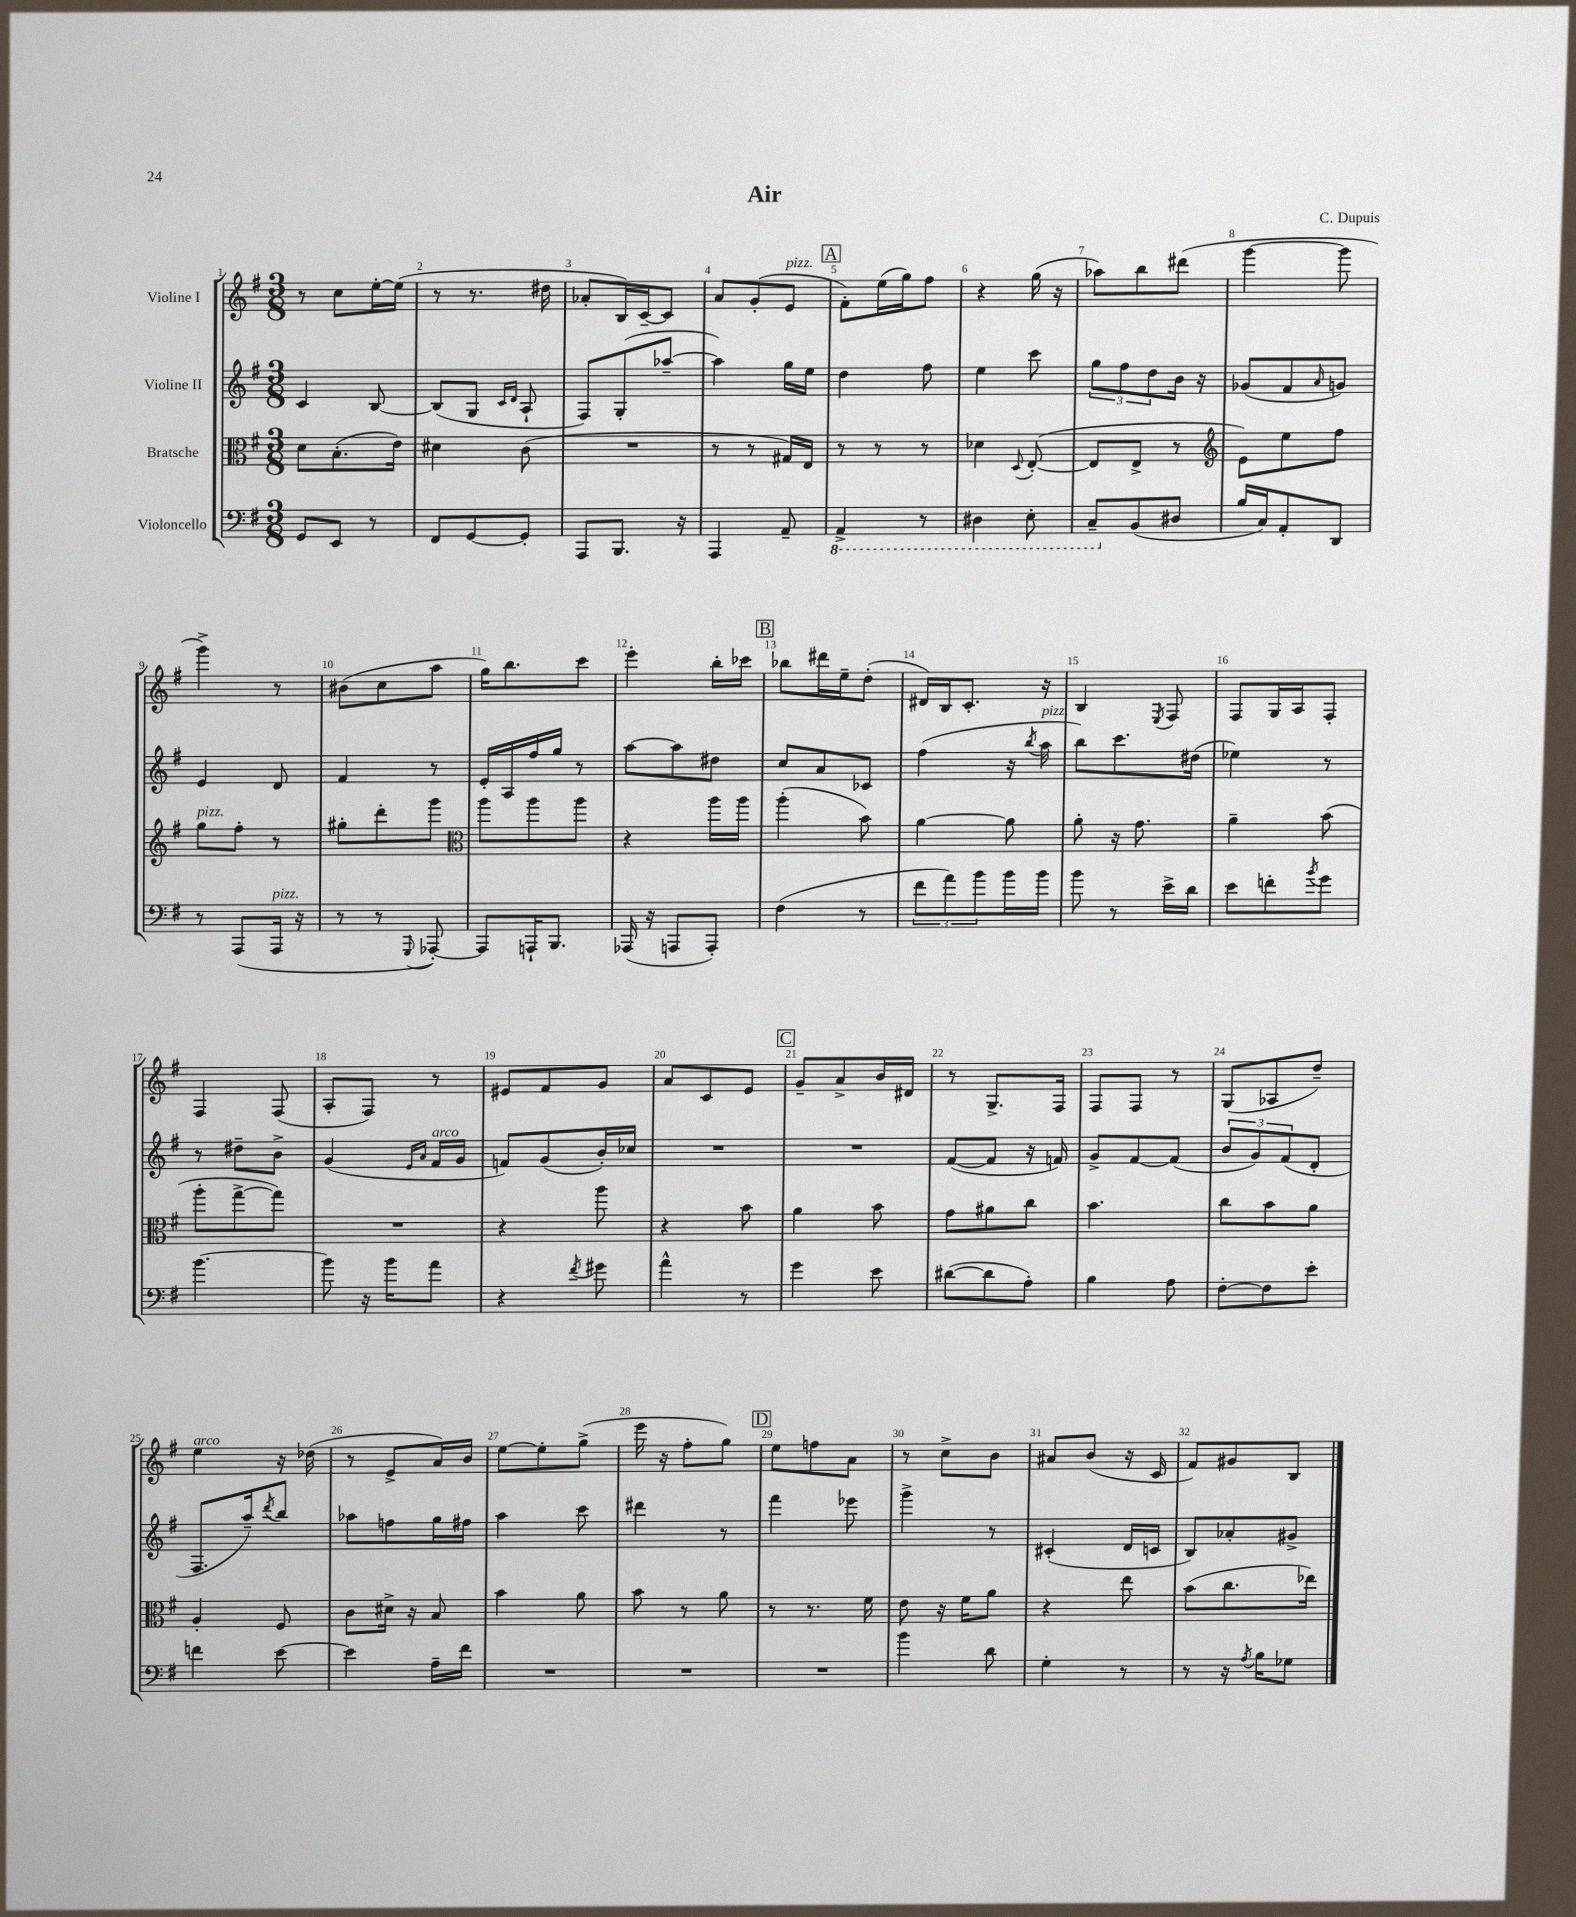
\header { title = "Air" composer = "C. Dupuis" }
<<
\new StaffGroup <<
\new Staff = "s0" \with { instrumentName = "Violine I" } {
    \clef treble \key g \major \numericTimeSignature \time 3/8
    r8 c''8 e''16~-. e''16( |
    r8 r8. dis''16 |
    aes'8-. b16) c'16~-- c'8 |
    a'8 g'8-.( e'8^\markup { \italic "pizz." } |
    \mark \markup { \box "A" } fis'8-.) e''16( g''16) fis''8 |
    r4 g''16( r16 |
    aes''8) b''8 dis'''8( |
    g'''4~ g'''8 |
    g'''4->) r8 |
    bis'8( c''8 a''8 |
    g''16) b''8. c'''8 |
    e'''4-. b''16-. ces'''16 |
    \mark \markup { \box "B" } bes''8 dis'''16 e''16-- d''8-.( |
    dis'16) b16 c'8.-. r16 |
    b4 \acciaccatura { e8 } fis8 |
    fis8 g16 a16 fis8-. |
    fis4 fis8( |
    a8-. fis8) r8 |
    eis'8 fis'8 g'8 |
    a'8 c'8 e'8 |
    \mark \markup { \box "C" } g'8-- a'8-> b'16 dis'16 |
    r8 g8.-> fis16 |
    fis8 fis8 r8 |
    g8( aes8 d''8--) |
    e''4^\markup { \italic "arco" } r16 des''16( |
    r8 e'8-> a'16) b'16 |
    e''8~ e''8-. g''8->( |
    e'''16 r16 fis''8-. g''8) |
    \mark \markup { \box "D" } e''8 f''8 a'8 |
    r8 c''8-> b'8 |
    ais'8 b'8( r16 c'16 |
    fis'8) gis'8 b8 \bar "|." |
}
\new Staff = "s1" \with { instrumentName = "Violine II" } {
    \clef treble \key g \major \numericTimeSignature \time 3/8
    c'4 b8~ |
    b8( g8 \grace { c'16 d'16 } a8-! |
    fis8) g8-.( aes''8~-- |
    aes''4) g''16 e''16 |
    \mark \markup { \box "A" } d''4 fis''8 |
    e''4 c'''8 |
    \tuplet 3/2 { g''8 fis''8 d''8 } b'16 r16 |
    ges'8( fis'8 \grace { a'16 } g'8) |
    e'4 d'8 |
    fis'4 r8 |
    e'16-. a16 fis''16 g''16 r8 |
    a''8~ a''8 dis''8 |
    \mark \markup { \box "B" } c''8 a'8 ces'8 |
    fis''4( r16 \acciaccatura { b''8 } a''16^\markup { \italic "pizz." } |
    b''8) c'''8. dis''16( |
    ees''4) r8 |
    r8 dis''8-- b'8-> |
    g'4( \grace { e'16 a'16 } fis'16^\markup { \italic "arco" } g'16 |
    f'8) g'8( b'16-.) ces''16 |
    R4. |
    \mark \markup { \box "C" } R4. |
    fis'8~( fis'8 r16 f'16) |
    g'8-> fis'8~ fis'8( |
    \tuplet 3/2 { b'8 g'8) fis'8( } d'8-. |
    fis8. a''16--) \acciaccatura { d'''8 } b''8 |
    aes''8 f''8 g''16 fis''16 |
    a''4 c'''8 |
    dis'''4 r8 |
    \mark \markup { \box "D" } fis'''4 ees'''8 |
    g'''4-> r8 |
    cis'4-.( d'16 c'16 |
    b8) aes'8-. gis'8-> \bar "|." |
}
\new Staff = "s2" \with { instrumentName = "Bratsche" } {
    \clef alto \key g \major \numericTimeSignature \time 3/8
    d'8 b8.-.( e'16) |
    dis'4 c'8( |
    R4. |
    r8 r8 gis16) e16 |
    \mark \markup { \box "A" } r8 r8 r8 |
    des'4 \appoggiatura { d8 } e8~-.( |
    e8 e8-> r8 |
    \clef treble e'8) e''8 fis''8 |
    g''8^\markup { \italic "pizz." } fis''8-. r8 |
    gis''8-. d'''8-. g'''8 |
    \clef alto a''8 a''8 a''8 |
    r4 a''16 a''16 |
    \mark \markup { \box "B" } a''4-.( b'8) |
    a'4~ a'8 |
    a'8-. r16 g'8. |
    a'4-- b'8( |
    a''8-. g''8~-> g''8) |
    R4. |
    r4 a''8 |
    r4 b'8 |
    \mark \markup { \box "C" } a'4 b'8 |
    g'8 ais'8 c''8 |
    b'4. |
    c''8 b'8 a'8 |
    a4-. fis8 |
    c'8 dis'16-> r16 b8 |
    b'4 a'8 |
    b'8 r8 a'8 |
    \mark \markup { \box "D" } r8 r8. fis'16 |
    e'8 r16 fis'16 a'8 |
    r4 e''8 |
    b'8( c''8. ees''16) \bar "|." |
}
\new Staff = "s3" \with { instrumentName = "Violoncello" } {
    \clef bass \key g \major \numericTimeSignature \time 3/8
    g,8 e,8 r8 |
    fis,8 g,8~ g,8-. |
    a,,8 b,,8. r16 |
    a,,4 a,8-- |
    \mark \markup { \box "A" } \ottava #-1 a,,4-> r8 |
    dis,4 e,8-. |
    c,8-- \ottava #0 b,8( dis8 |
    b16 c16) a,8-. d,8 |
    r8 a,,8( a,,16^\markup { \italic "pizz." } r16 |
    r8 r8 \appoggiatura { g,,8 } aes,,8~-.) |
    aes,,8 a,,16-! b,,8. |
    aes,,16( r16 a,,8 a,,8-.) |
    \mark \markup { \box "B" } fis4( r8 |
    \tuplet 3/2 { fis'8 a'8) b'8 } b'16 b'16 |
    b'8 r8 e'16-> d'16 |
    e'8 f'8-. \acciaccatura { b'8 } g'8 |
    b'4.~ |
    b'8 r16 b'16 a'8 |
    r4 \acciaccatura { fis'8 } gis'8 |
    a'4-^ r8 |
    \mark \markup { \box "C" } g'4 e'8 |
    dis'8~( dis'8 a8-.) |
    b4 a8 |
    fis8~-. fis8 e'8-. |
    f'4 e'8~ |
    e'4 a16-- fis'16 |
    R4. |
    R4. |
    \mark \markup { \box "D" } R4. |
    b'4 d'8 |
    g4-. r8 |
    r8 r16 \acciaccatura { a8 } b16 ges8 \bar "|." |
}
>>
>>
\layout { \context { \Score \override BarNumber.break-visibility = ##(#f #t #t) barNumberVisibility = #all-bar-numbers-visible } }
